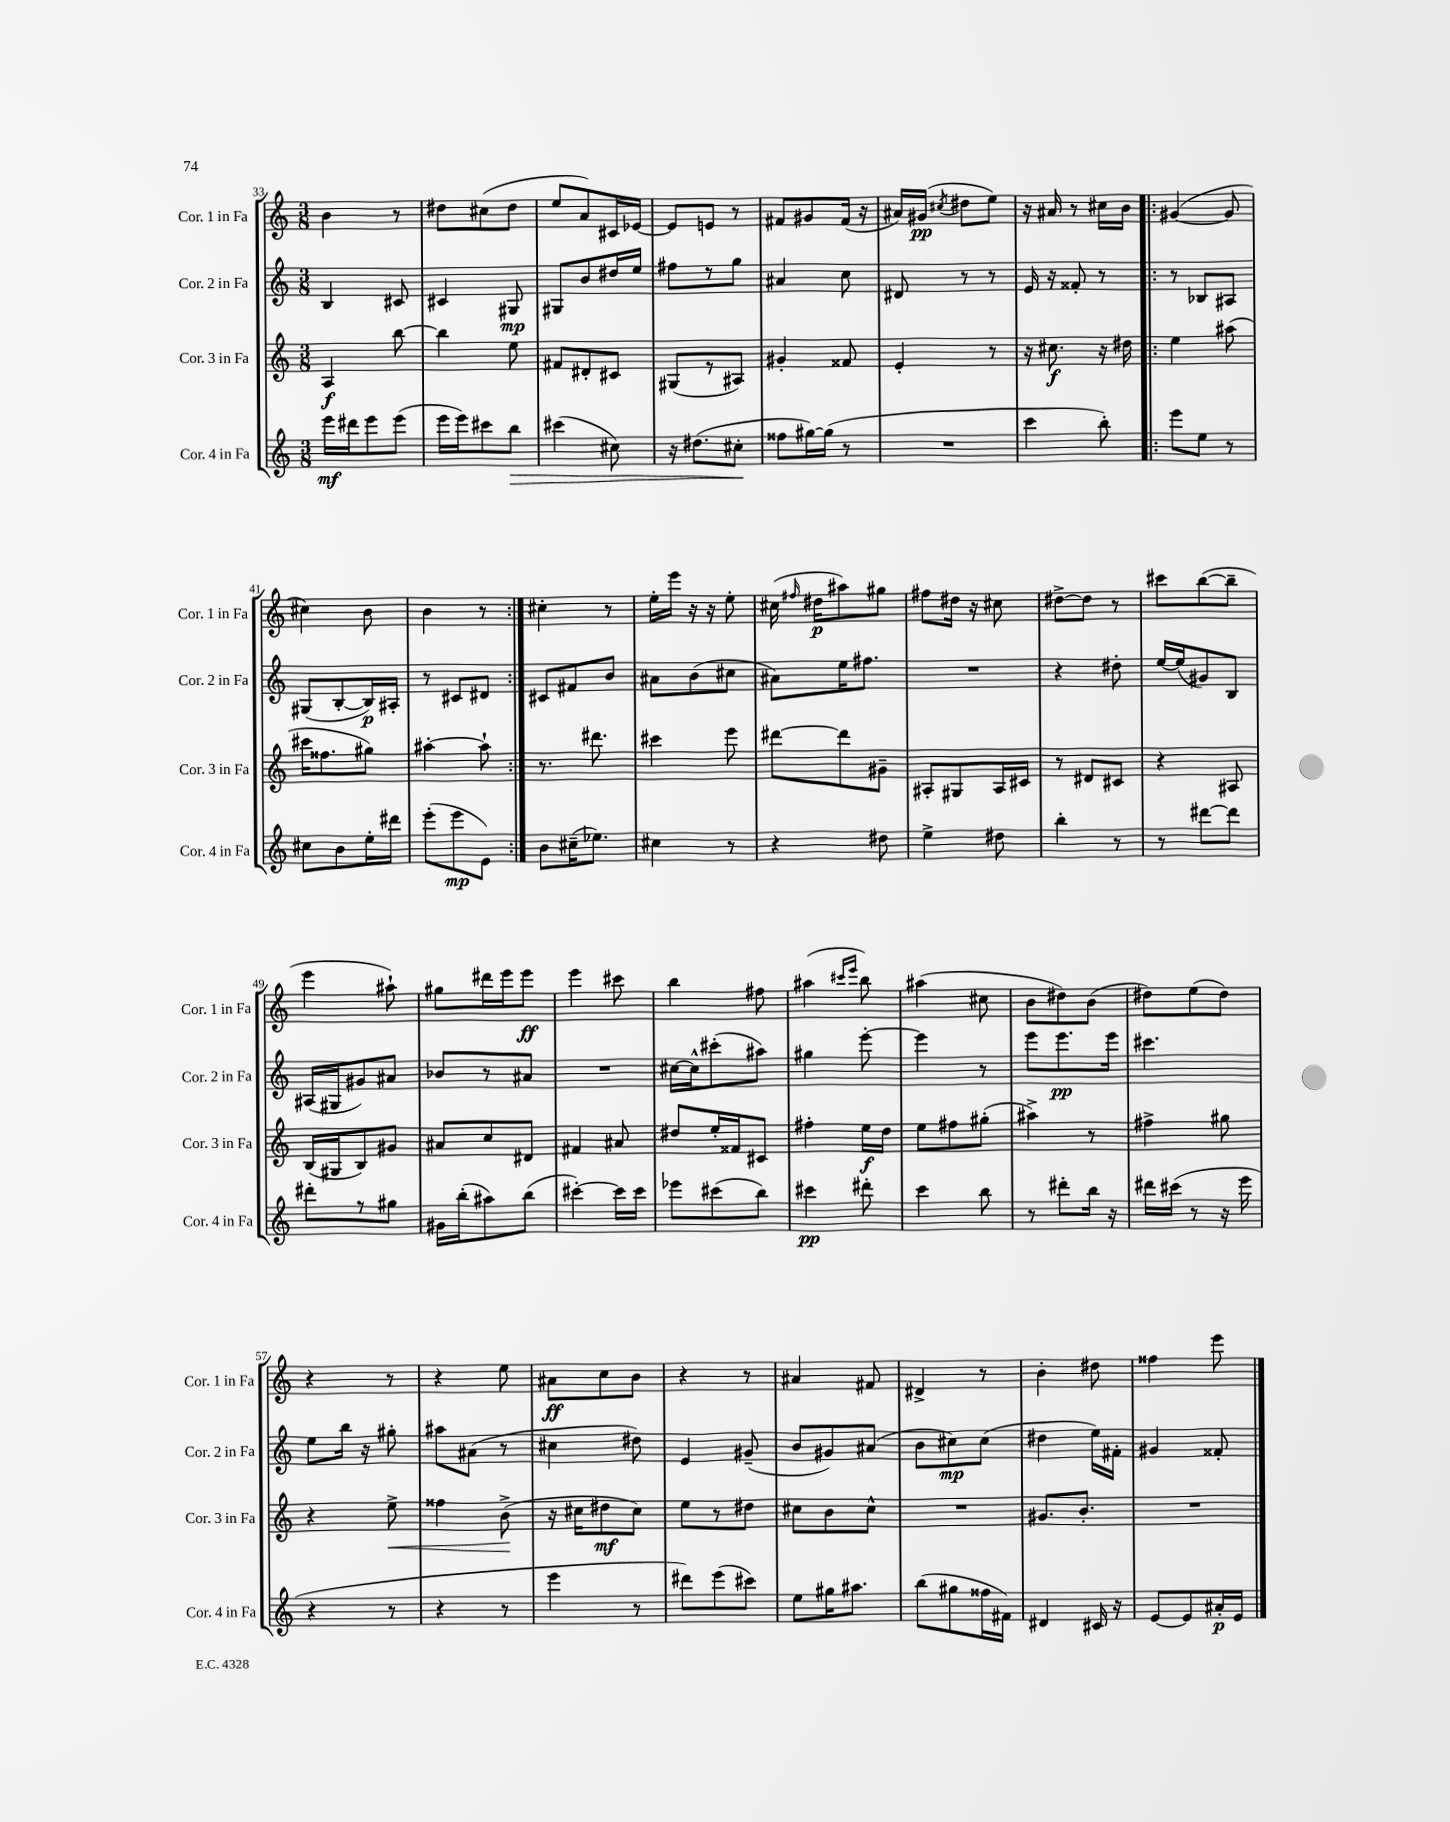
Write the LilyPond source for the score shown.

<<
\new StaffGroup <<
\new Staff = "s0" \with { instrumentName = "Cor. 1 in Fa" shortInstrumentName = "Cor. 1 in Fa" } {
    \clef treble \key c \major \numericTimeSignature \time 3/8
    \autoBeamOff b'4 r8 |
    dis''8[ cis''8( dis''8] |
    e''8[ a'8) cis'16 ees'16]~ |
    ees'8[ e'8] r8 |
    fis'8[ gis'8 fis'16]( r16 |
    ais'16[) gis'16]\pp( \acciaccatura { cis''8 } dis''8[ e''8]) |
    r16 ais'16 r8 cis''16[ b'16] |
    \repeat volta 2 { gis'4~( gis'8 |
    cis''4) b'8 |
    b'4 r8 | }
    cis''4-. r8 |
    e''16[-. e'''16] r16 r16 e''8-. |
    cis''16( \grace { fis''16 } dis''16[\p ais''8) gis''8] |
    fis''8[ dis''16] r16 cis''8 |
    dis''8[~-> dis''8] r8 |
    cis'''8[ b''8~( b''8]-- |
    e'''4 ais''8-!) |
    gis''8[ dis'''16 e'''16 e'''8]\ff |
    e'''4 cis'''8 |
    b''4 fis''8 |
    ais''4( \grace { cis'''16[ e'''16] } b''8) |
    ais''4( cis''8 |
    b'8[ dis''8) b'8]( |
    dis''8[) e''8( dis''8]) |
    r4 r8 |
    r4 e''8 |
    ais'8[\ff c''8 b'8] |
    r4 r8 |
    ais'4 fis'8 |
    dis'4-> r8 |
    b'4-. dis''8 |
    fisis''4 e'''8 \bar "|." |
}
\new Staff = "s1" \with { instrumentName = "Cor. 2 in Fa" shortInstrumentName = "Cor. 2 in Fa" } {
    \clef treble \key c \major \numericTimeSignature \time 3/8
    \autoBeamOff b4 cis'8 |
    cis'4 gis8\mp |
    gis8[ b'8 dis''16 e''16] |
    fis''8[ r8 g''8] |
    ais'4 c''8 |
    dis'8 r8 r8 |
    e'16 r16 fisis'8-. r8 |
    \repeat volta 2 { r8 bes8[ ais8] |
    gis8[( b8~-. b16\p) ais16]-. |
    r8 cis'8[ dis'8] | }
    cis'8[ fis'8 b'8] |
    ais'8[ b'8( cis''8] |
    ais'8[) e''16 fis''8.] |
    R4. |
    r4 dis''8-. |
    e''16[~ e''16( gis'8) b8] |
    ais16[( gis16 gis'8) ais'8] |
    bes'8[ r8 ais'8] |
    R4. |
    cis''16[~ cis''16-^ cis'''8-.( ais''8]) |
    gis''4 e'''8~-. |
    e'''4 r8 |
    e'''8[ e'''8.\pp e'''16] |
    cis'''4. |
    e''8[ b''16] r16 gis''8-. |
    ais''8[ ais'8]( r8 |
    cis''4 dis''8) |
    e'4 gis'8--( |
    b'8[ gis'8) ais'8]( |
    b'8[ cis''8\mp) cis''8]( |
    dis''4 e''16[) fis'16]-. |
    gis'4 fisis'8-. \bar "|." |
}
\new Staff = "s2" \with { instrumentName = "Cor. 3 in Fa" shortInstrumentName = "Cor. 3 in Fa" } {
    \clef treble \key c \major \numericTimeSignature \time 3/8
    \autoBeamOff a4\f b''8~ |
    b''4 e''8 |
    fis'8[ dis'8-. cis'8] |
    gis8[( r8 ais8]) |
    gis'4-. fisis'8 |
    e'4-. r8 |
    r16 cis''8.\f r16 dis''16 |
    \repeat volta 2 { e''4 ais''8( |
    cis'''16[ fisis''8. gis''8]) |
    ais''4~-. ais''8-! | }
    r8. dis'''8. |
    cis'''4 e'''8 |
    dis'''8[~ dis'''8 gis'8]-- |
    ais8[-. gis8 ais16 cis'16] |
    r8 dis'8[ cis'8] |
    r4 ais8 |
    b16[( gis16 b8) gis'8] |
    ais'8[ c''8 dis'8] |
    fis'4 ais'8 |
    dis''8[ e''16-. fisis'16 cis'8] |
    fis''4-. e''16[\f d''16] |
    e''8[ fis''8 gis''8]-.( |
    ais''4->) r8 |
    fis''4-> gis''8 |
    r4 e''8->\< |
    fisis''4 b'8->\!( |
    r16 cis''16[ dis''8\mf cis''8]) |
    e''8[ r8 dis''8] |
    cis''8[ b'8 cis''8]-^ |
    R4. |
    gis'8.[ b'8.]-. |
    R4. \bar "|." |
}
\new Staff = "s3" \with { instrumentName = "Cor. 4 in Fa" shortInstrumentName = "Cor. 4 in Fa" } {
    \clef treble \key c \major \numericTimeSignature \time 3/8
    \autoBeamOff e'''16[\mf dis'''16 e'''8 e'''8]( |
    e'''16[ e'''16) cis'''8 b''8]\> |
    cis'''4( cis''8) |
    r16 dis''8.[( cis''8]-.\! |
    fisis''8[ gis''16~) gis''16]( r8 |
    R4. |
    c'''4 b''8-.) |
    \repeat volta 2 { e'''8[ e''8] r8 |
    cis''8[ b'8 e''16-. dis'''16] |
    e'''8[-.( e'''8\mp e'8]) | }
    b'8[ cis''16--( ees''8.]) |
    cis''4 r8 |
    r4 dis''8 |
    e''4-> dis''8 |
    b''4-. r8 |
    r8 dis'''8[~ dis'''8] |
    dis'''8[-. r8 gis''8] |
    gis'16[ b''16-.( ais''8) b''8]( |
    cis'''4~-.) cis'''16[ cis'''16] |
    ees'''8[ cis'''8( b''8]) |
    cis'''4\pp dis'''8-. |
    c'''4 b''8 |
    r8 dis'''8[-. b''16] r16 |
    dis'''16[ cis'''16]( r8 r16 e'''16 |
    r4 r8 |
    r4 r8 |
    e'''4 r8 |
    dis'''8[) e'''8( cis'''8]) |
    e''8[ gis''16 ais''8.] |
    b''8[( gis''8 fisis''16 fis'16]) |
    dis'4 cis'16 r16 |
    e'8[~ e'8 ais'16-.\p e'16] \bar "|." |
}
>>
>>
\layout { \context { \Score currentBarNumber = #33 } }
